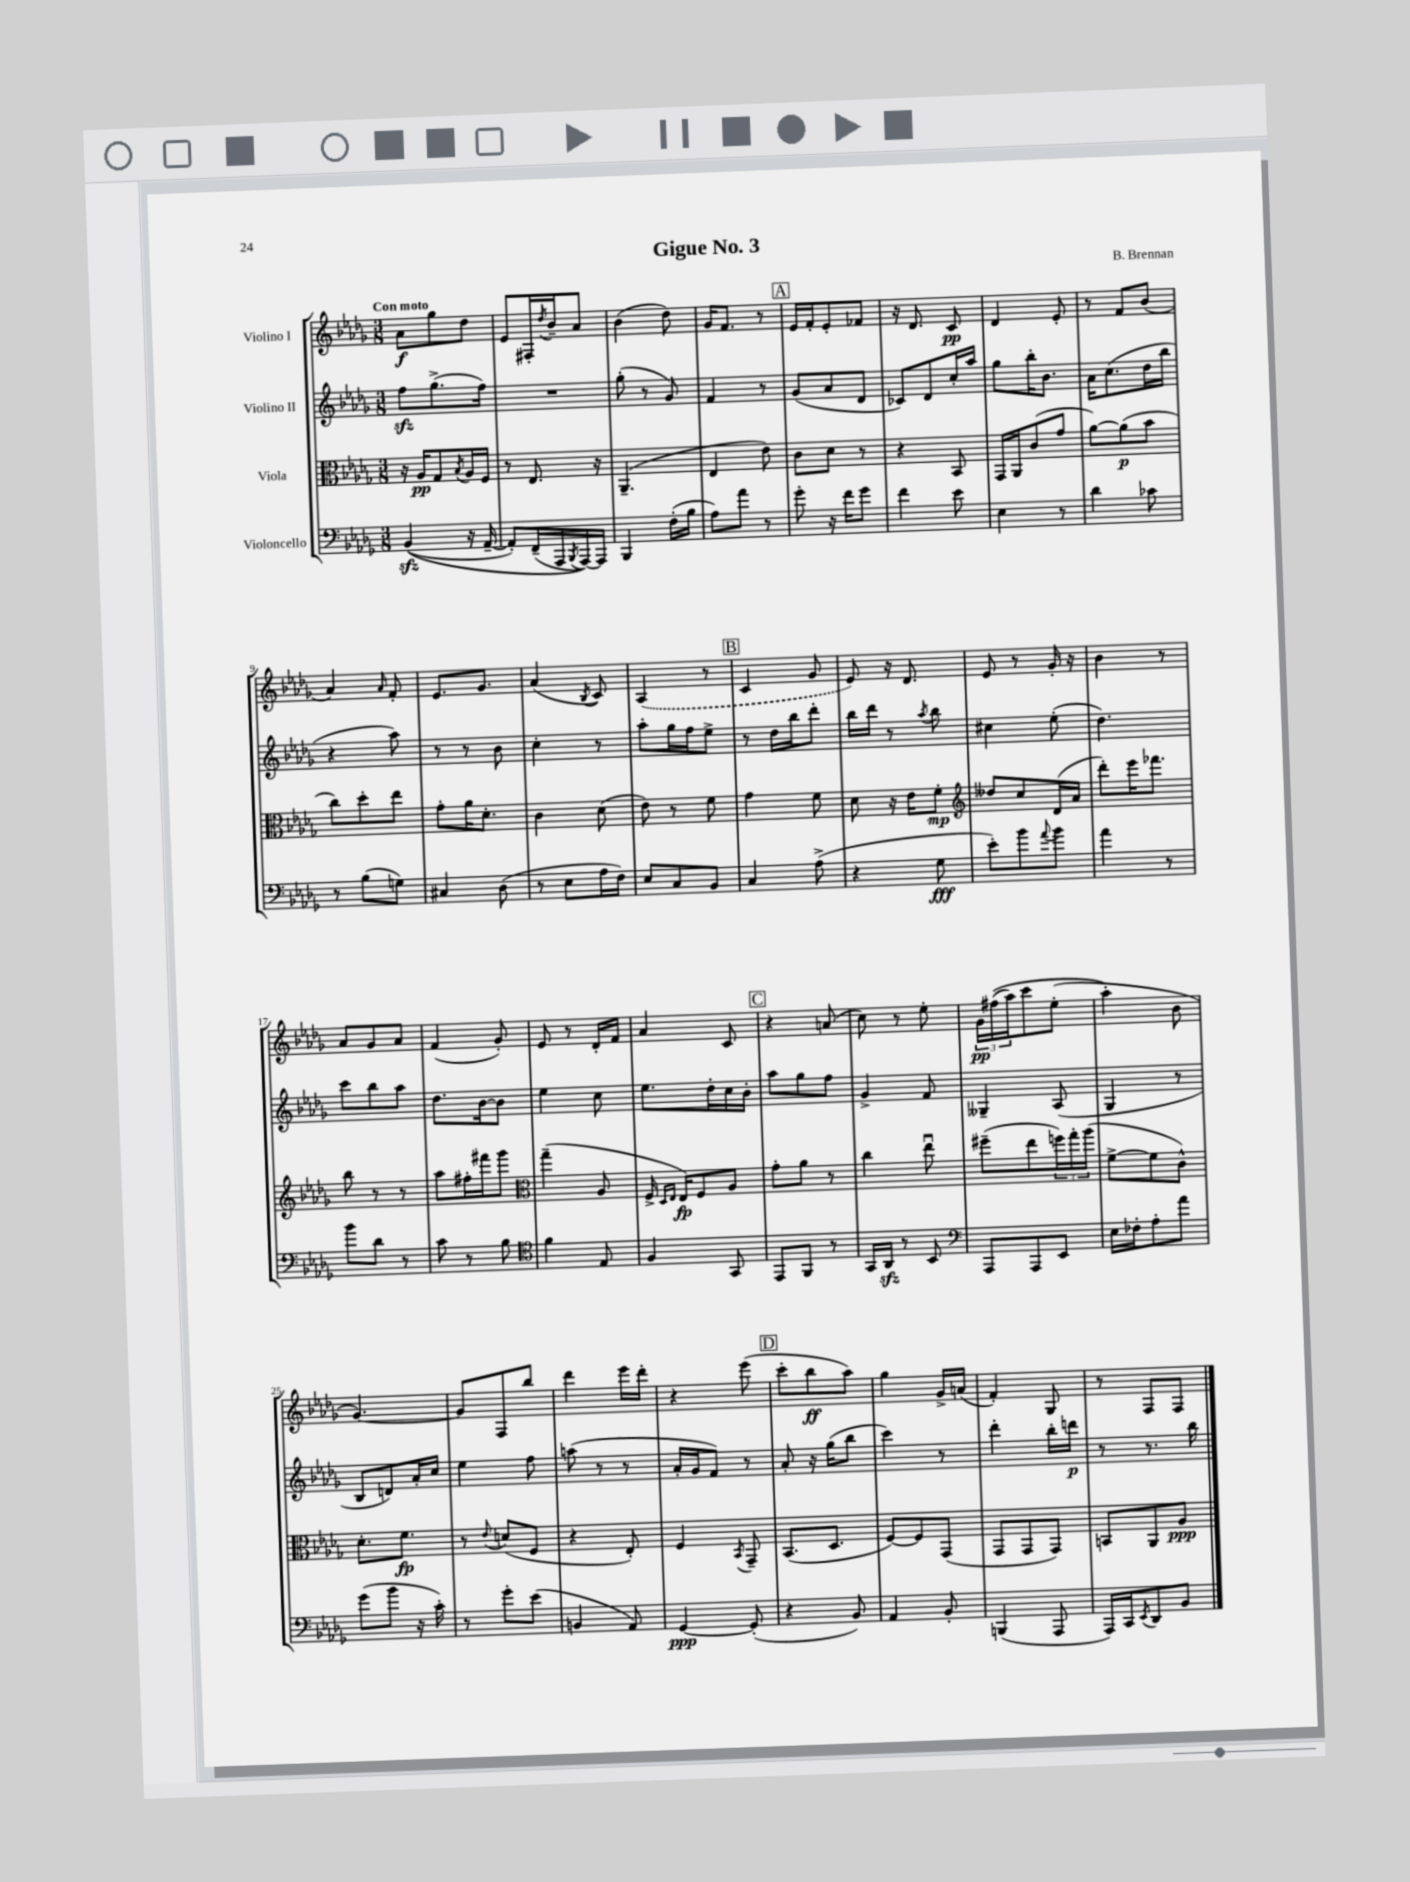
\header { title = "Gigue No. 3" composer = "B. Brennan" }
<<
\new StaffGroup <<
\new Staff = "s0" \with { instrumentName = "Violino I" } {
    \clef treble \key des \major \numericTimeSignature \time 3/8 \tempo "Con moto"
    aes'8\f ges''8 des''8 |
    ees'8 fis16-. \acciaccatura { des''8 } bes'16-- aes'8 |
    bes'4( des''8) |
    ges'16 f'8. r8 |
    \mark \markup { \box "A" } ees'16 f'16-. ees'8-. fes'8 |
    r16 des'8. c'8\pp |
    des'4 ees'8-. |
    r8 f'8 bes'8( |
    aes'4) \grace { aes'16 } f'8-. |
    ees'8. ges'8. |
    aes'4( \acciaccatura { bes8 } c'8) |
    \once \slurDashed aes4( r8 |
    \mark \markup { \box "B" } c'4 ges'8 |
    ees'8) r16 des'8. |
    ees'8 r8 ges'16-. r16 |
    bes'4 r8 |
    aes'8 ges'8 aes'8 |
    f'4( ges'8-.) |
    ees'8 r8 des'16-. f'16 |
    aes'4 c'8 |
    \mark \markup { \box "C" } r4 a'8( |
    c''8) r8 ees''8-. |
    \tuplet 3/2 { ges'16\pp fis''16(\( aes''16) } c'''8 ees''8-.( |
    aes''4-.\) bes'8 |
    ges'4.~) |
    ges'8 f8 bes''8 |
    des'''4 ees'''16 des'''16-. |
    r4 ees'''8( |
    \mark \markup { \box "D" } c'''8-. bes''8\ff aes''8) |
    ges''4 ges'16-> a'16( |
    f'4-.) ges8 |
    r8 f8 f8 \bar "|." |
}
\new Staff = "s1" \with { instrumentName = "Violino II" } {
    \clef treble \key des \major \numericTimeSignature \time 3/8
    f''8\sfz ges''8.->( f''16) |
    R4. |
    ges''8-.( r8 ges'8) |
    f'4 r8 |
    \mark \markup { \box "A" } ges'8( aes'8 des'8 |
    ces'8) des'8 c''16-. aes''16 |
    ges''8 bes''16-. bes'8. |
    aes'16 c''8.( des''16 bes''16 |
    r4 aes''8) |
    r8 r8 bes'8 |
    c''4-. r8 |
    aes''8-. ges''16 f''16 ees''8-> |
    \mark \markup { \box "B" } r8 des''16 bes''16 des'''8-. |
    bes''16 des'''16 r8 \acciaccatura { aes''8 } bes''8 |
    cis''4 ees''8-.( |
    des''4.) |
    c'''8 bes''8 aes''8 |
    des''8. bes'16~ bes'8 |
    ees''4 c''8 |
    ees''8. des''16-. c''16 bes'16-. |
    \mark \markup { \box "C" } aes''8 ges''8 f''8 |
    ges'4-> f'8 |
    geses4-- aes8( |
    ges4 r8 |
    bes8 d'8) aes'16-. c''16 |
    ees''4 f''8 |
    a''8( r8 r8 |
    aes'16-. ges'16 f'8) r8 |
    \mark \markup { \box "D" } aes'8-. r16 ges''16( bes''8 |
    c'''4) r8 |
    des'''4-. bes''16-. d'''16\p |
    r8 r8. bes''16 \bar "|." |
}
\new Staff = "s2" \with { instrumentName = "Viola" } {
    \clef alto \key des \major \numericTimeSignature \time 3/8
    r16 aes16\pp ges8 \acciaccatura { bes8 } aes16 f16 |
    r8 ees8. r16 |
    aes,4.--( |
    ees4 ees'8) |
    \mark \markup { \box "A" } c'8 des'8 r8 |
    r4 bes,8 |
    ges,16 aes,16 c'8( ges'8 |
    aes'8~) aes'8\p( bes'8 |
    c''8) des''8-. ees''8 |
    ges'8-. aes'16 des'8.-. |
    c'4 des'8( |
    ees'8) r8 f'8 |
    \mark \markup { \box "B" } ges'4 f'8 |
    des'8 r16 ees'16 f'8-.\mp |
    \clef treble deses''8 c''8 des'16( aes'16 |
    des'''8-.) ees'''16 fes'''8. |
    bes''8 r8 r8 |
    aes''8 fis''16-. fis'''16 ges'''8 |
    \clef alto ges''4--( aes8 |
    f16-> \grace { des16 ees16 } ees16\fp) f8 aes8 |
    \mark \markup { \box "C" } ges'8-. aes'8 r8 |
    c''4 ees''8\downbow |
    fis''8--( ees''8 \tuplet 3/2 { f''16) ges''16-. aes''16( } |
    f'8~-> f'8 c'8-^) |
    des'8.-. f'8.\fp |
    r8 \appoggiatura { ees'8 } d'8( f8 |
    r4 ees8-.) |
    f4 \acciaccatura { bes,8 } ges,8-- |
    \mark \markup { \box "D" } bes,8.( des8. |
    f8~) f8 ges,8( |
    ges,8 ges,8 ges,8) |
    b,8 aes,8 aes8\ppp \bar "|." |
}
\new Staff = "s3" \with { instrumentName = "Violoncello" } {
    \clef bass \key des \major \numericTimeSignature \time 3/8
    bes,4\sfz(\( r16 aes,16~-- |
    aes,8-.) f,16--( aes,,16 \acciaccatura { bes,,8 } aes,,16~)\) aes,,16 |
    bes,,4 f16-.( bes16 |
    aes8) aes'8 r8 |
    \mark \markup { \box "A" } ges'8-. r16 f'16 ges'8 |
    f'4 ees'8 |
    ees4 r8 |
    des'4 ces'8 |
    r8 bes8( g8) |
    cis4 des8( |
    r8 ees8 aes16 f16) |
    ees8 c8 bes,8 |
    \mark \markup { \box "B" } c4 aes8->( |
    r4 ges8\fff |
    ees'8-.) bes'8 \appoggiatura { aes'8 } bes'8 |
    aes'4 r8 |
    bes'8 des'8 r8 |
    c'8 r8 bes8 |
    \clef tenor f'4 ees8 |
    f4 ges,8 |
    \mark \markup { \box "C" } ees,8 f,8 r8 |
    ges,16 aes,16\sfz r8 bes,8 |
    \clef bass aes,,8 aes,,8 ees,8 |
    ees16 fes16-. aes8-. aes'8 |
    ges'8( bes'8 r16 c'16-.) |
    r8 ges'8-. ees'8( |
    b,4 aes,8) |
    ges,4~\ppp ges,8-.( |
    \mark \markup { \box "D" } r4 bes,8) |
    aes,4 bes,8-. |
    b,,4( aes,,8 |
    aes,,16) c,16 \acciaccatura { ees,8 } des,8 bes,8 \bar "|." |
}
>>
>>
